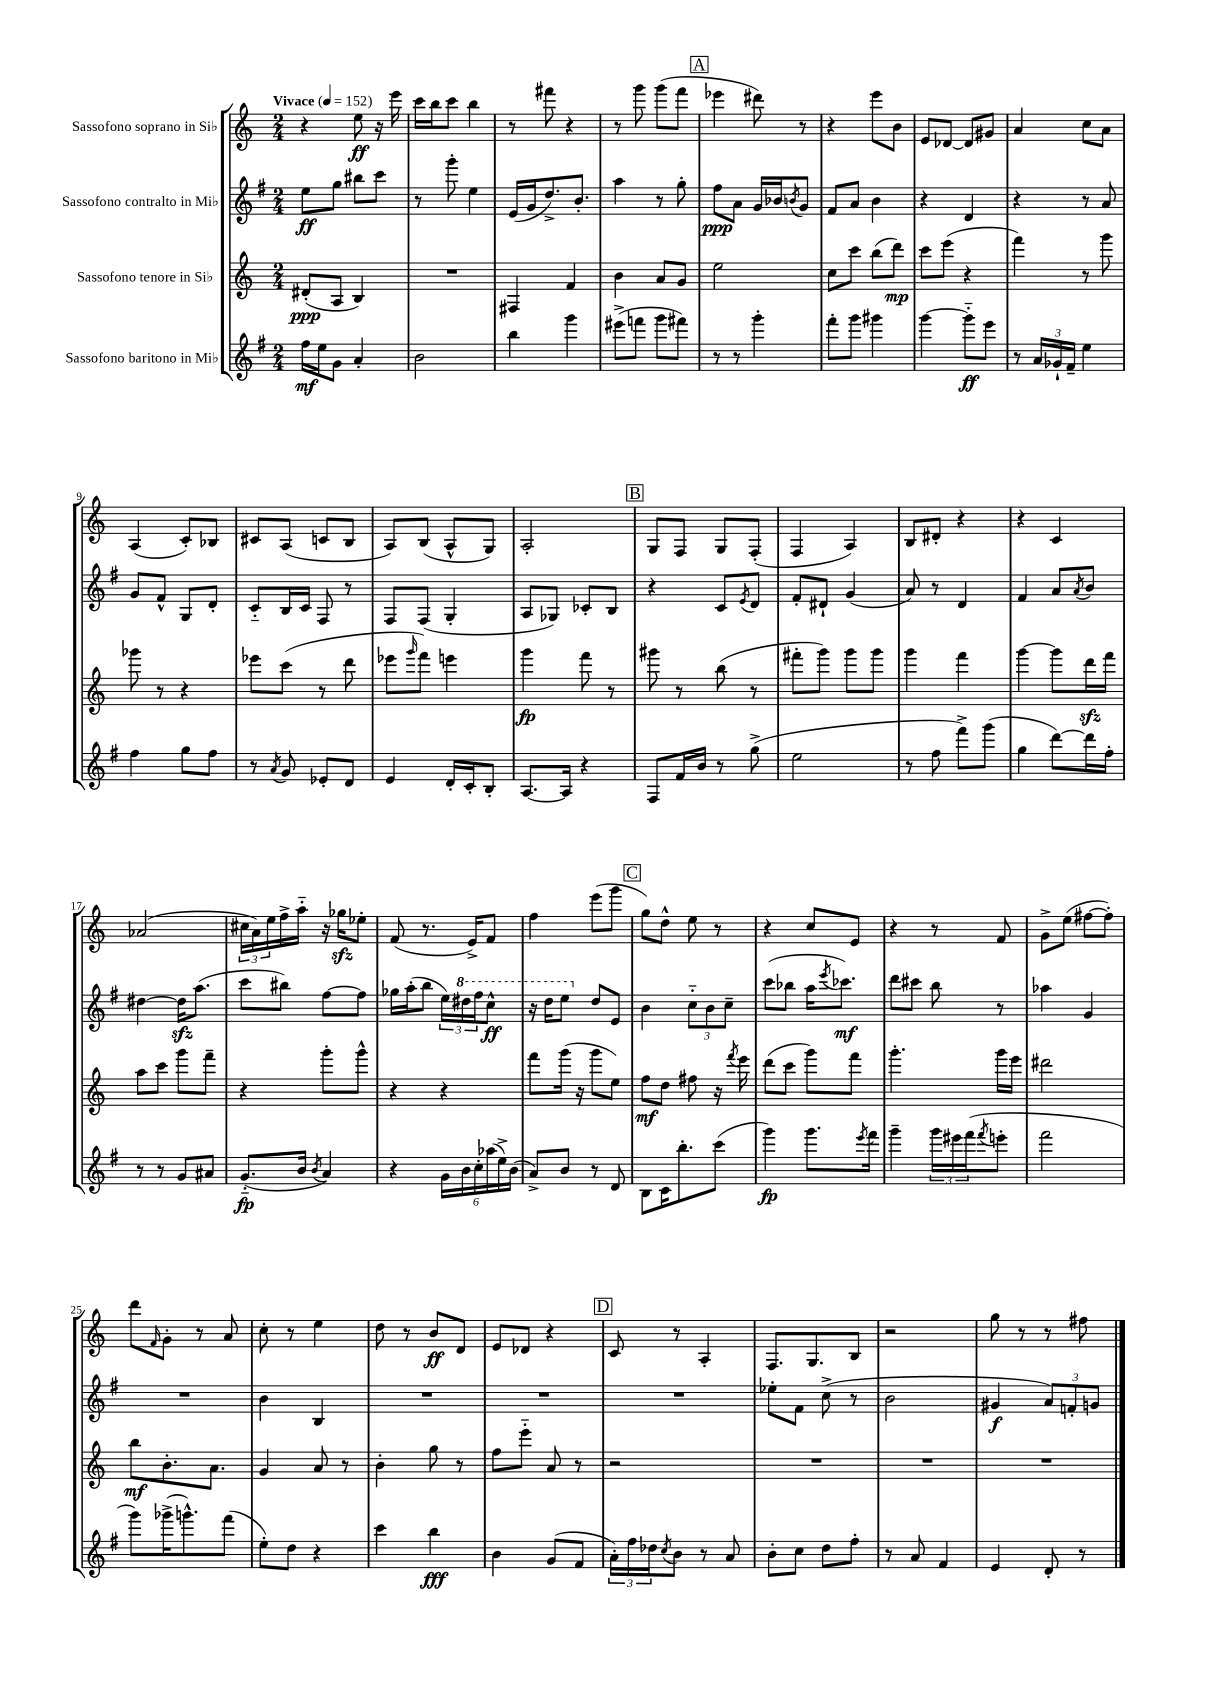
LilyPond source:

<<
\new StaffGroup <<
\new Staff = "s0" \with { instrumentName = "Sassofono soprano in Sib" } {
    \clef treble \key c \major \numericTimeSignature \time 2/4 \tempo "Vivace" 4 = 152
    r4 e''8\ff r16 e'''16 |
    c'''16 b''16 c'''8 b''4 |
    r8 fis'''8 r4 |
    r8 g'''8 g'''8( f'''8 |
    \mark \markup { \box "A" } ees'''4 dis'''8) r8 |
    r4 e'''8 b'8 |
    e'8 des'8~ des'8 gis'8 |
    a'4 c''8 a'8 |
    a4( c'8-.) bes8 |
    cis'8 a8( c'8 b8 |
    a8) b8( a8-^ g8) |
    a2-. |
    \mark \markup { \box "B" } g8 f8 g8 f8-.( |
    f4 a4) |
    b8 dis'8-. r4 |
    r4 c'4 |
    aes'2( |
    \tuplet 3/2 { cis''16 a'16) e''16 } f''16-> a''16-_ r16 ges''16\sfz ees''8-. |
    f'8( r8. e'16->) f'8 |
    f''4 e'''8( g'''8 |
    \mark \markup { \box "C" } g''8) d''8-^ e''8 r8 |
    r4 c''8 e'8 |
    r4 r8 f'8 |
    g'8-> e''8( fis''8~ fis''8-.) |
    d'''8 \grace { f'16 } g'8-. r8 a'8 |
    c''8-. r8 e''4 |
    d''8 r8 b'8\ff d'8 |
    e'8 des'8 r4 |
    \mark \markup { \box "D" } c'8 r8 a4-. |
    f8. g8. b8 |
    r2 |
    g''8 r8 r8 fis''8 \bar "|." |
}
\new Staff = "s1" \with { instrumentName = "Sassofono contralto in Mib" } {
    \clef treble \key g \major \numericTimeSignature \time 2/4
    e''8\ff g''8 bis''8 c'''8 |
    r8 g'''8-. e''4 |
    e'16( g'16 d''8.->) b'8.-. |
    a''4 r8 g''8-. |
    \mark \markup { \box "A" } fis''8\ppp a'8 g'16 bes'16 \acciaccatura { b'8 } g'8 |
    fis'8 a'8 b'4 |
    r4 d'4 |
    r4 r8 a'8 |
    g'8 fis'8-^ g8 d'8-. |
    c'8-_ b16 c'16 fis8 r8 |
    fis8 fis8( g4-. |
    a8 ges8) ces'8-. b8 |
    \mark \markup { \box "B" } r4 c'8 \acciaccatura { e'8 } d'8 |
    fis'8-. dis'8-! g'4( |
    a'8) r8 d'4 |
    fis'4 a'8 \acciaccatura { a'8 } b'8 |
    dis''4~ dis''16\sfz a''8.( |
    c'''8 bis''8) fis''8~ fis''8 |
    ges''16 a''16-.( b''8 \tuplet 3/2 { e''16) \ottava #1 dis'''16 fis'''16 } c'''8-^\ff |
    r16 d'''16 e'''8 \ottava #0 d''8 e'8 |
    \mark \markup { \box "C" } b'4 \tuplet 3/2 { c''8-_ b'8 c''8-- } |
    c'''8( bes''8 a''16 \acciaccatura { e'''8 } ces'''8.\mf) |
    d'''8 cis'''8 b''8 r8 |
    aes''4 g'4 |
    R2 |
    b'4 b4 |
    R2 |
    R2 |
    \mark \markup { \box "D" } R2 |
    ees''8-. fis'8 c''8->( r8 |
    b'2 |
    gis'4\f \tuplet 3/2 { a'8) f'8-. g'8 } \bar "|." |
}
\new Staff = "s2" \with { instrumentName = "Sassofono tenore in Sib" } {
    \clef treble \key c \major \numericTimeSignature \time 2/4
    dis'8-.\ppp( a8 b4) |
    R2 |
    fis4 f'4 |
    b'4 a'8 g'8 |
    \mark \markup { \box "A" } e''2 |
    c''8 c'''8 b''8( d'''8\mp) |
    c'''8 e'''8( r4 |
    f'''4) r8 g'''8 |
    ges'''8 r8 r4 |
    ees'''8 c'''8( r8 d'''8 |
    ees'''8 \grace { g'''16 } f'''8) e'''4 |
    g'''4\fp f'''8 r8 |
    \mark \markup { \box "B" } gis'''8 r8 b''8( r8 |
    fis'''8-. g'''8) g'''8 g'''8 |
    g'''4 f'''4 |
    g'''4~ g'''8 d'''16\sfz f'''16 |
    a''8 c'''8 g'''8 f'''8-- |
    r4 g'''8-. g'''8-^ |
    r4 r4 |
    f'''8 g'''16( r16 g'''8 e''8) |
    \mark \markup { \box "C" } f''8\mf d''8 fis''8 r16 \acciaccatura { f'''8 } e'''16 |
    d'''8( c'''8 g'''8) f'''8 |
    g'''4.-. g'''16 e'''16 |
    dis'''2 |
    b''8\mf b'8.-. a'8. |
    g'4 a'8 r8 |
    b'4-. g''8 r8 |
    f''8 e'''8-_ a'8 r8 |
    \mark \markup { \box "D" } r2 |
    R2 |
    R2 |
    R2 \bar "|." |
}
\new Staff = "s3" \with { instrumentName = "Sassofono baritono in Mib" } {
    \clef treble \key g \major \numericTimeSignature \time 2/4
    fis''16\mf e''16 g'8 a'4-. |
    b'2 |
    b''4 g'''4 |
    eis'''8->( f'''8 g'''8 fis'''8) |
    \mark \markup { \box "A" } r8 r8 g'''4-. |
    fis'''8-. g'''8 gis'''4 |
    g'''4~ g'''8-_\ff e'''8 |
    r8 \tuplet 3/2 { a'16 ges'16-! fis'16-- } e''4 |
    fis''4 g''8 fis''8 |
    r8 \acciaccatura { a'8 } g'8 ees'8-. d'8 |
    e'4 d'16-. c'16-. b8-. |
    a8.~ a16 r4 |
    \mark \markup { \box "B" } fis8 fis'16 b'16 r8 g''8->( |
    e''2 |
    r8 fis''8 fis'''8->) g'''8( |
    g''4 d'''8~) d'''16 fis''16-. |
    r8 r8 g'8 ais'8 |
    g'8.-_\fp( b'16 \acciaccatura { b'8 } a'4) |
    r4 \tuplet 6/4 { g'16 b'16 c''16-. aes''16( e''16->) b'16( } |
    a'8->) b'8 r8 d'8 |
    \mark \markup { \box "C" } b8 c'16 b''8.-. c'''8( |
    g'''4\fp) g'''8. \acciaccatura { e'''8 } fis'''16 |
    g'''4-- \tuplet 3/2 { g'''16 eis'''16 fis'''16( } \acciaccatura { fis'''8 } e'''8-. |
    fis'''2 |
    g'''8) ges'''16->( g'''8.-^) fis'''8( |
    e''8-.) d''8 r4 |
    c'''4 b''4\fff |
    b'4 g'8( fis'8 |
    \mark \markup { \box "D" } \tuplet 3/2 { a'16-.) fis''16 des''16 } \acciaccatura { c''8 } b'8 r8 a'8 |
    b'8-. c''8 d''8 fis''8-. |
    r8 a'8 fis'4 |
    e'4 d'8-. r8 \bar "|." |
}
>>
>>
